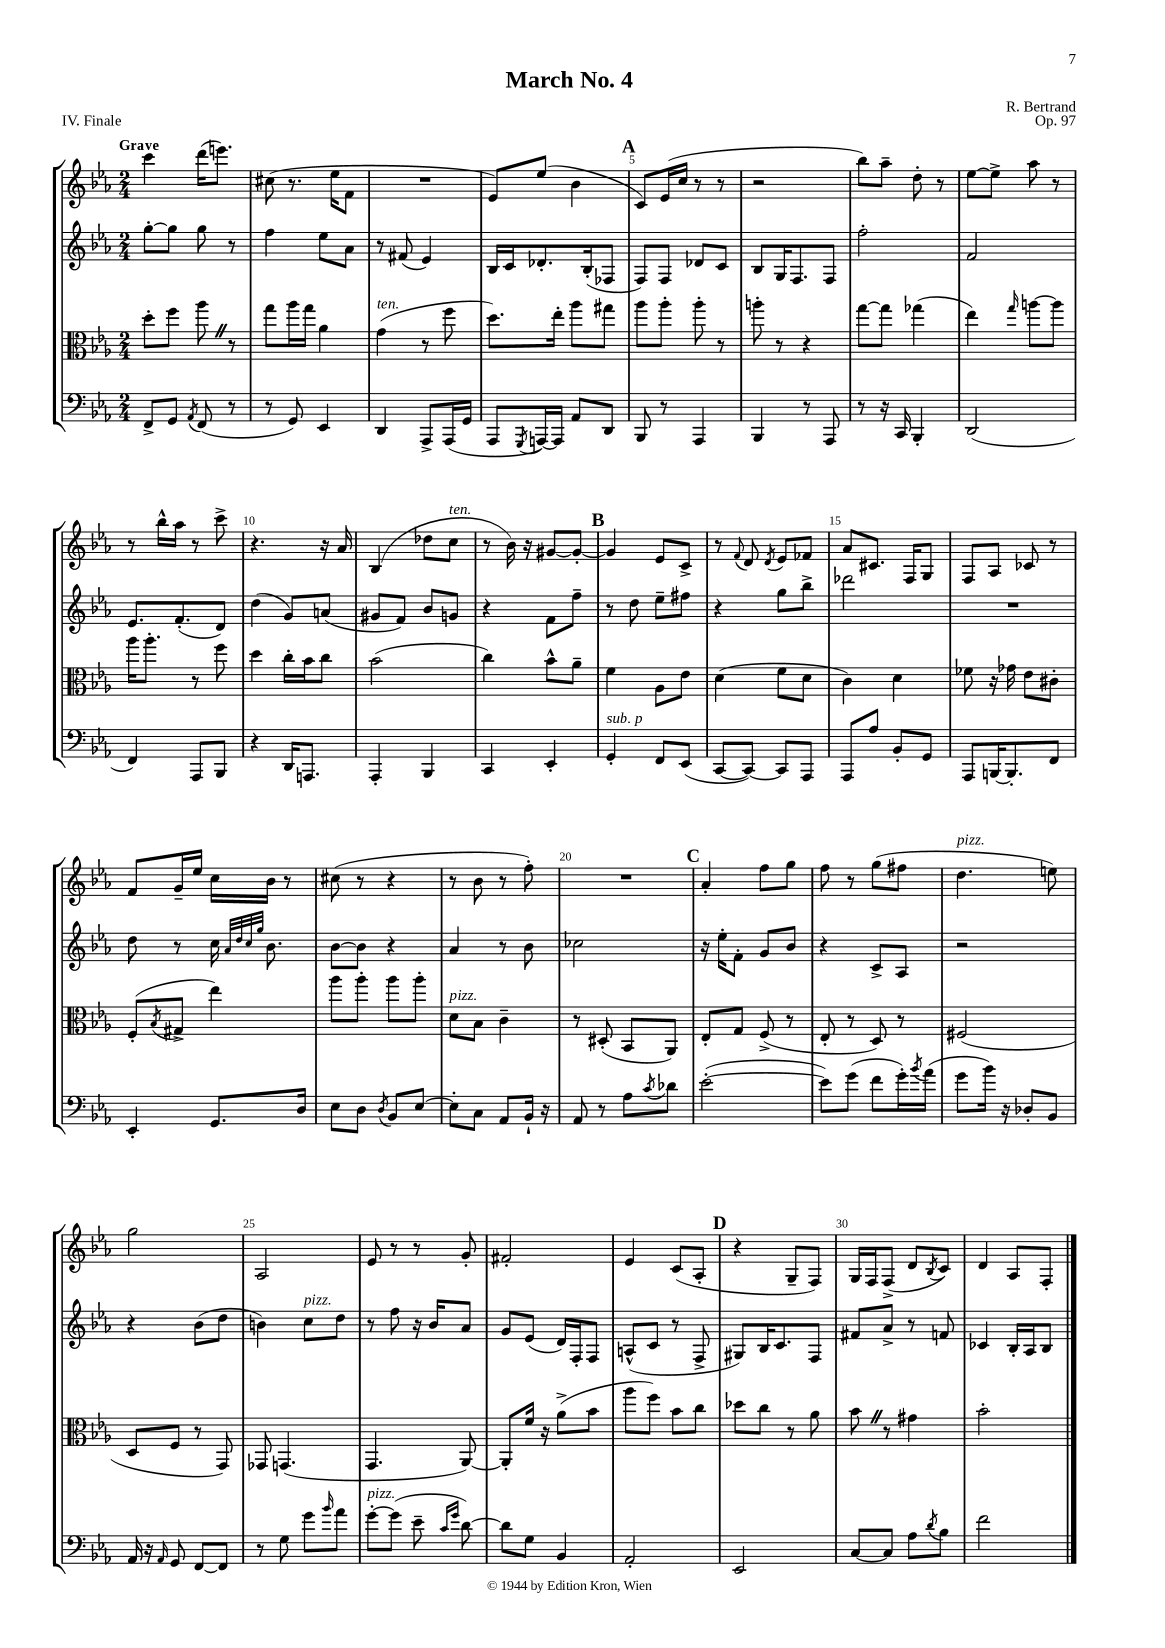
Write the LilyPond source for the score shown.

\header { title = "March No. 4" composer = "R. Bertrand" opus = "Op. 97" piece = "IV. Finale" }
<<
\new StaffGroup <<
\new Staff = "s0" {
    \clef treble \key ees \major \numericTimeSignature \time 2/4 \tempo "Grave"
    c'''4 d'''16( e'''8.) |
    cis''8( r8. ees''16 f'8 |
    R2 |
    ees'8) ees''8( bes'4 |
    \mark \markup { \bold "A" } c'8) ees'16( c''16 r8 r8 |
    r2 |
    bes''8) aes''8-- d''8-. r8 |
    ees''8~ ees''8-> aes''8 r8 |
    r8 bes''16-^ aes''16 r8 c'''8-> |
    r4. r16 aes'16 |
    bes4( des''8 c''8^\markup { \italic "ten." } |
    r8 bes'16) r16 gis'8~ gis'8~-. |
    \mark \markup { \bold "B" } gis'4 ees'8 c'8-> |
    r8 \appoggiatura { f'8 } d'8 \acciaccatura { d'8 } ees'8 fes'8 |
    aes'8 cis'8. f16 g8 |
    f8 aes8 ces'8 r8 |
    f'8 g'16-- ees''16 c''16 bes'16 r8 |
    cis''8( r8 r4 |
    r8 bes'8 r8 f''8-.) |
    R2 |
    \mark \markup { \bold "C" } aes'4-. f''8 g''8 |
    f''8 r8 g''8( fis''8 |
    d''4.^\markup { \italic "pizz." } e''8) |
    g''2 |
    aes2 |
    ees'8 r8 r8 g'8-. |
    fis'2-. |
    ees'4 c'8( aes8-. |
    \mark \markup { \bold "D" } r4 g8-- f8) |
    g16 f16 f8->( d'8 \acciaccatura { bes8 } c'8) |
    d'4 aes8 f8-. \bar "|." |
}
\new Staff = "s1" {
    \clef treble \key ees \major \numericTimeSignature \time 2/4
    g''8~-. g''8 g''8 r8 |
    f''4 ees''8 aes'8 |
    r8 fis'8( ees'4) |
    bes16 c'16 des'8.-. bes16-.( fes8 |
    \mark \markup { \bold "A" } f8) f8 des'8 c'8 |
    bes8 g16 f8. f8 |
    f''2-. |
    f'2 |
    ees'8. f'8.-.( d'8) |
    d''4( g'8) a'8( |
    gis'8 f'8) bes'8 g'8 |
    r4 f'8 f''8-- |
    \mark \markup { \bold "B" } r8 d''8 ees''8-- fis''8 |
    r4 g''8 bes''8-> |
    des'''2 |
    R2 |
    d''8 r8 c''16 \grace { aes'32 d''32 c''32 g''32 } bes'8. |
    bes'8~ bes'8 r4 |
    aes'4 r8 bes'8 |
    ces''2 |
    \mark \markup { \bold "C" } r16 ees''16-. f'8-. g'8 bes'8 |
    r4 c'8-> aes8 |
    r2 |
    r4 bes'8( d''8 |
    b'4) c''8^\markup { \italic "pizz." } d''8 |
    r8 f''8 r16 bes'16 aes'8 |
    g'8 ees'8( d'16) f16-. f8 |
    a8-^( c'8 r8 f8-> |
    \mark \markup { \bold "D" } gis8) bes16 c'8. f8 |
    fis'8 aes'8-> r8 f'8 |
    ces'4 bes16-. aes16 bes8 \bar "|." |
}
\new Staff = "s2" {
    \clef alto \key ees \major \numericTimeSignature \time 2/4
    d''8-. f''8 aes''8 \once \override BreathingSign.text = \markup { \musicglyph "scripts.caesura.straight" } \breathe r8 |
    g''8 aes''16 g''16 aes'4 |
    g'4^\markup { \italic "ten." }( r8 f''8 |
    d''8.) ees''16-. aes''8 gis''8 |
    \mark \markup { \bold "A" } aes''8 aes''8-. aes''8-. r8 |
    a''8-. r8 r4 |
    g''8~ g''8 ges''4( |
    ees''4) \grace { g''16 } a''8~ a''8 |
    aes''16 aes''8.-. r8 f''8 |
    d''4 c''16-. bes'16 c''8 |
    bes'2( |
    c''4) bes'8-^ aes'8-- |
    \mark \markup { \bold "B" } f'4 aes8 ees'8 |
    d'4( f'8 d'8 |
    c'4) d'4 |
    fes'8 r16 ges'16 ees'8 cis'8-. |
    f8-.( \acciaccatura { bes8 } gis8-> ees''4) |
    aes''8 aes''8-. aes''8 aes''8-. |
    d'8^\markup { \italic "pizz." } bes8 c'4-- |
    r8 dis8-.( bes,8 aes,8) |
    \mark \markup { \bold "C" } ees8-. g8 f8->( r8 |
    ees8-. r8 d8) r8 |
    fis2( |
    d8 f8 r8 g,8) |
    ges,8 g,4.( |
    g,4. aes,8~) |
    aes,8-. f'16 r16 aes'8->( bes'8 |
    aes''8 f''8) bes'8 c''8 |
    \mark \markup { \bold "D" } des''8 c''8 r8 aes'8 |
    bes'8 \once \override BreathingSign.text = \markup { \musicglyph "scripts.caesura.straight" } \breathe r8 gis'4 |
    bes'2-. \bar "|." |
}
\new Staff = "s3" {
    \clef bass \key ees \major \numericTimeSignature \time 2/4
    f,8-> g,8 \acciaccatura { aes,8 } f,8( r8 |
    r8 g,8) ees,4 |
    d,4 aes,,8-> aes,,16( g,16 |
    aes,,8 \acciaccatura { g,,8 } a,,16~) a,,16 aes,8 d,8 |
    \mark \markup { \bold "A" } bes,,8 r8 aes,,4 |
    bes,,4 r8 aes,,8 |
    r8 r16 c,16 bes,,4-. |
    d,2( |
    f,4) aes,,8 bes,,8 |
    r4 d,16 a,,8. |
    aes,,4-. bes,,4 |
    c,4 ees,4-. |
    \mark \markup { \bold "B" } g,4-.^\markup { \italic "sub. p" } f,8 ees,8( |
    c,8~ c,8~) c,8 aes,,8 |
    aes,,8 aes8 bes,8-. g,8 |
    aes,,8 b,,16~ b,,8.-. f,8 |
    ees,4-. g,8. d16 |
    ees8 d8 \acciaccatura { d8 } bes,8 ees8~ |
    ees8-. c8 aes,8 bes,16-! r16 |
    aes,8 r8 aes8 \acciaccatura { c'8 } des'8 |
    \mark \markup { \bold "C" } ees'2~-.( |
    ees'8) g'8( f'8 g'16-.) \acciaccatura { bes'8 } aes'16( |
    g'8 bes'16) r16 des8-. bes,8 |
    aes,16 r16 \grace { aes,16 } g,8 f,8~ f,8 |
    r8 g8 g'8 \grace { bes'16 } aes'8 |
    g'8~-.^\markup { \italic "pizz." } g'8( ees'8-- \grace { c'16 g'16 } d'8~) |
    d'8 g8 bes,4 |
    aes,2-. |
    \mark \markup { \bold "D" } ees,2 |
    c8~ c8 aes8 \acciaccatura { d'8 } bes8 |
    f'2 \bar "|." |
}
>>
>>
\layout { \context { \Score \override BarNumber.break-visibility = ##(#f #t #t) barNumberVisibility = #(every-nth-bar-number-visible 5) } }
